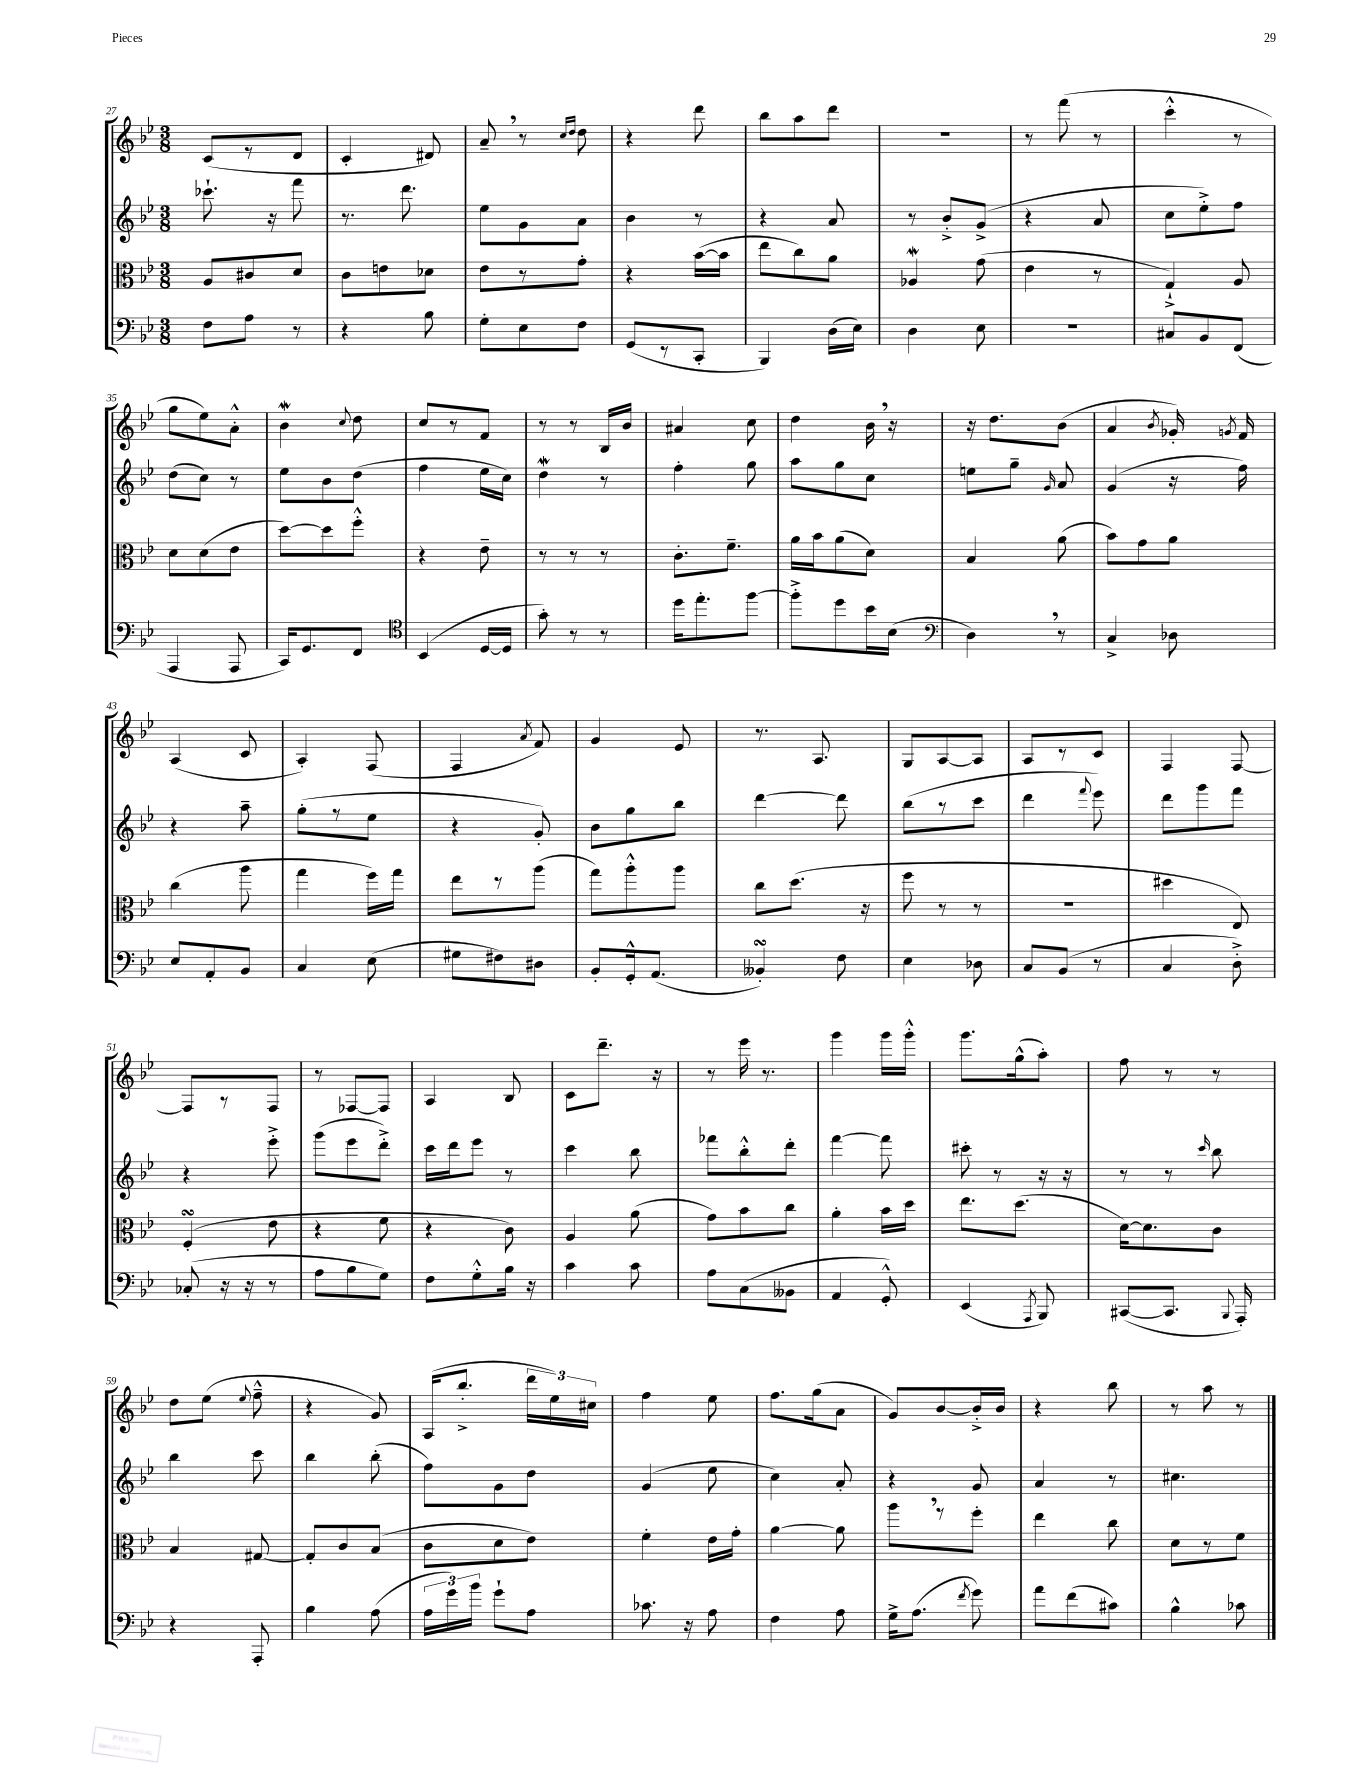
<<
\new StaffGroup <<
\new Staff = "s0" {
    \clef treble \key bes \major \numericTimeSignature \time 3/8
    \autoBeamOff c'8[( r8 d'8] |
    c'4-. dis'8) |
    a'8-- \breathe r8 \grace { c''16[ d''16] } d''8 |
    r4 d'''8 |
    bes''8[ a''8 d'''8] |
    R4. |
    r8 f'''8( r8 |
    c'''4-.-^ r8 |
    g''8[ ees''8) a'8]-.-^ |
    bes'4\mordent \appoggiatura { c''8 } d''8 |
    c''8[ r8 f'8] |
    r8 r8 bes16[ bes'16] |
    ais'4 c''8 |
    d''4 bes'16 \breathe r16 |
    r16 d''8.[ bes'8]( |
    a'4 \acciaccatura { bes'8 } ges'16-.) \acciaccatura { g'8 } f'16 |
    a4( c'8 |
    a4-.) f8( |
    f4 \acciaccatura { a'8 } f'8) |
    g'4 ees'8 |
    r8. a8. |
    g8[ a8~ a8] |
    a8[ r8 c'8] |
    f4 f8~ |
    f8[ r8 f8] |
    r8 fes8[~ fes8] |
    a4 bes8 |
    c'8[ d'''8.]-- r16 |
    r8 ees'''16 r8. |
    g'''4 g'''16[ g'''16]-.-^ |
    g'''8.[ g''16-^( a''8]-.) |
    f''8 r8 r8 |
    d''8[ ees''8]( \appoggiatura { ees''8 } f''8---^ |
    r4 g'8) |
    a16[( bes''8.]-.-> \tuplet 3/2 { d'''16[ ees''16) cis''16] } |
    f''4 ees''8 |
    f''8.[ g''16( a'8] |
    g'8[) bes'8~ bes'16-.-> bes'16] |
    r4 bes''8 |
    r8 a''8 r8 \bar "|." |
}
\new Staff = "s1" {
    \clef treble \key bes \major \numericTimeSignature \time 3/8
    \autoBeamOff ces'''8.-! r16 f'''8 |
    r8. d'''8. |
    ees''8[ g'8 a'8] |
    bes'4 r8 |
    r4 a'8 |
    r8 bes'8[-.-> g'8]->( |
    r4 a'8 |
    c''8[ ees''8-.->) f''8] |
    d''8[( c''8]) r8 |
    ees''8[ bes'8 d''8]( |
    f''4 ees''16[ c''16]) |
    d''4\mordent r8 |
    f''4-. g''8 |
    a''8[ g''8 c''8] |
    e''8[ g''8]-- \grace { g'16 } a'8 |
    g'4( r16 f''16) |
    r4 a''8-- |
    g''8[-.( r8 ees''8] |
    r4 g'8-.) |
    bes'8[ g''8 bes''8] |
    d'''4~ d'''8 |
    bes''8[( r8 c'''8] |
    d'''4 \appoggiatura { f'''8 } ees'''8) |
    d'''8[ g'''8 f'''8] |
    r4 ees'''8-.-> |
    g'''8[( ees'''8 d'''8]-.->) |
    c'''16[ d'''16 ees'''8] r8 |
    c'''4 bes''8 |
    fes'''8[ bes''8-.-^ d'''8]-. |
    f'''4~ f'''8 |
    cis'''8-. r8 r16 r16 |
    r8 r8 \grace { c'''16 } bes''8 |
    bes''4 c'''8 |
    bes''4 bes''8-.( |
    f''8[) g'8 d''8] |
    g'4( ees''8 |
    c''4) a'8-. |
    r4 g'8 |
    a'4 r8 |
    cis''4. \bar "|." |
}
\new Staff = "s2" {
    \clef alto \key bes \major \numericTimeSignature \time 3/8
    \autoBeamOff a8[ cis'8 d'8] |
    c'8[ e'8 des'8] |
    ees'8[ r8 g'8]-. |
    r4 bes'16[~( bes'16] |
    ees''8[ c''8) a'8] |
    aes4\mordent g'8( |
    ees'4 r8 |
    g4-!->) a8 |
    d'8[ d'8( ees'8] |
    d''8[~) d''8 f''8]-.-^ |
    r4 ees'8-- |
    r8 r8 r8 |
    c'8.[-. f'8.]-- |
    a'16[ bes'16 a'8( d'8]) |
    bes4 a'8( |
    bes'8[) g'8 a'8] |
    c''4( a''8 |
    g''4 f''16[) g''16] |
    ees''8[ r8 a''8]( |
    g''8[) a''8-.-^ a''8] |
    c''8[ d''8.]( r16 |
    f''8 r8 r8 |
    R4. |
    dis''4 ees8) |
    f4-.\turn( ees'8 |
    r4 f'8 |
    r4 c'8) |
    a4 a'8( |
    g'8[) bes'8 c''8] |
    a'4-. bes'16[ d''16] |
    ees''8.[ d''8.]( |
    d'16[~) d'8. c'8] |
    bes4 gis8~ |
    gis8[-. c'8 bes8]( |
    c'8[ d'8 ees'8]) |
    f'4-. ees'16[ g'16]-. |
    a'4~ a'8 |
    a''8[ \breathe r8 f''8]-. |
    ees''4 c''8 |
    d'8[ r8 f'8] \bar "|." |
}
\new Staff = "s3" {
    \clef bass \key bes \major \numericTimeSignature \time 3/8
    \autoBeamOff f8[ a8] r8 |
    r4 bes8 |
    g8[-. ees8 f8] |
    g,8[( r8 c,8]-. |
    bes,,4) d16[( ees16]) |
    d4 ees8 |
    R4. |
    cis8[ bes,8 f,8]( |
    a,,4 a,,8 |
    c,16[) g,8. f,8] |
    \clef tenor bes,4( d16[~ d16] |
    g'8-.) r8 r8 |
    d''16[ ees''8.-. f''8]~ |
    f''8[-.-> d''8 bes'16 bes16]( |
    \clef bass d4) \breathe r8 |
    c4-> des8 |
    ees8[ a,8-. bes,8] |
    c4 ees8( |
    gis8[ fis8) dis8] |
    bes,8[-. g,16-.-^ a,8.]( |
    beses,4-.\turn) f8 |
    ees4 des8 |
    c8[ bes,8]( r8 |
    c4 d8-.->) |
    ces8-.( r16 r16 r8 |
    a8[ bes8 g8]) |
    f8[ g8-.-^ bes16] r16 |
    c'4 c'8 |
    a8[ c8( beses,8] |
    a,4 g,8-.-^) |
    ees,4( \acciaccatura { a,,8 } bes,,8) |
    cis,8[~( cis,8.] \appoggiatura { bes,,8 } a,,16-.) |
    r4 a,,8-. |
    bes4 a8( |
    \tuplet 3/2 { a16[ g'16) bes'16] } g'8[-! a8] |
    ces'8. r16 a8 |
    f4 a8 |
    g16[-> a8.]( \acciaccatura { f'8 } g'8) |
    a'8[ f'8( cis'8]) |
    bes4-^ ces'8 \bar "|." |
}
>>
>>
\layout { \context { \Score currentBarNumber = #27 } }
